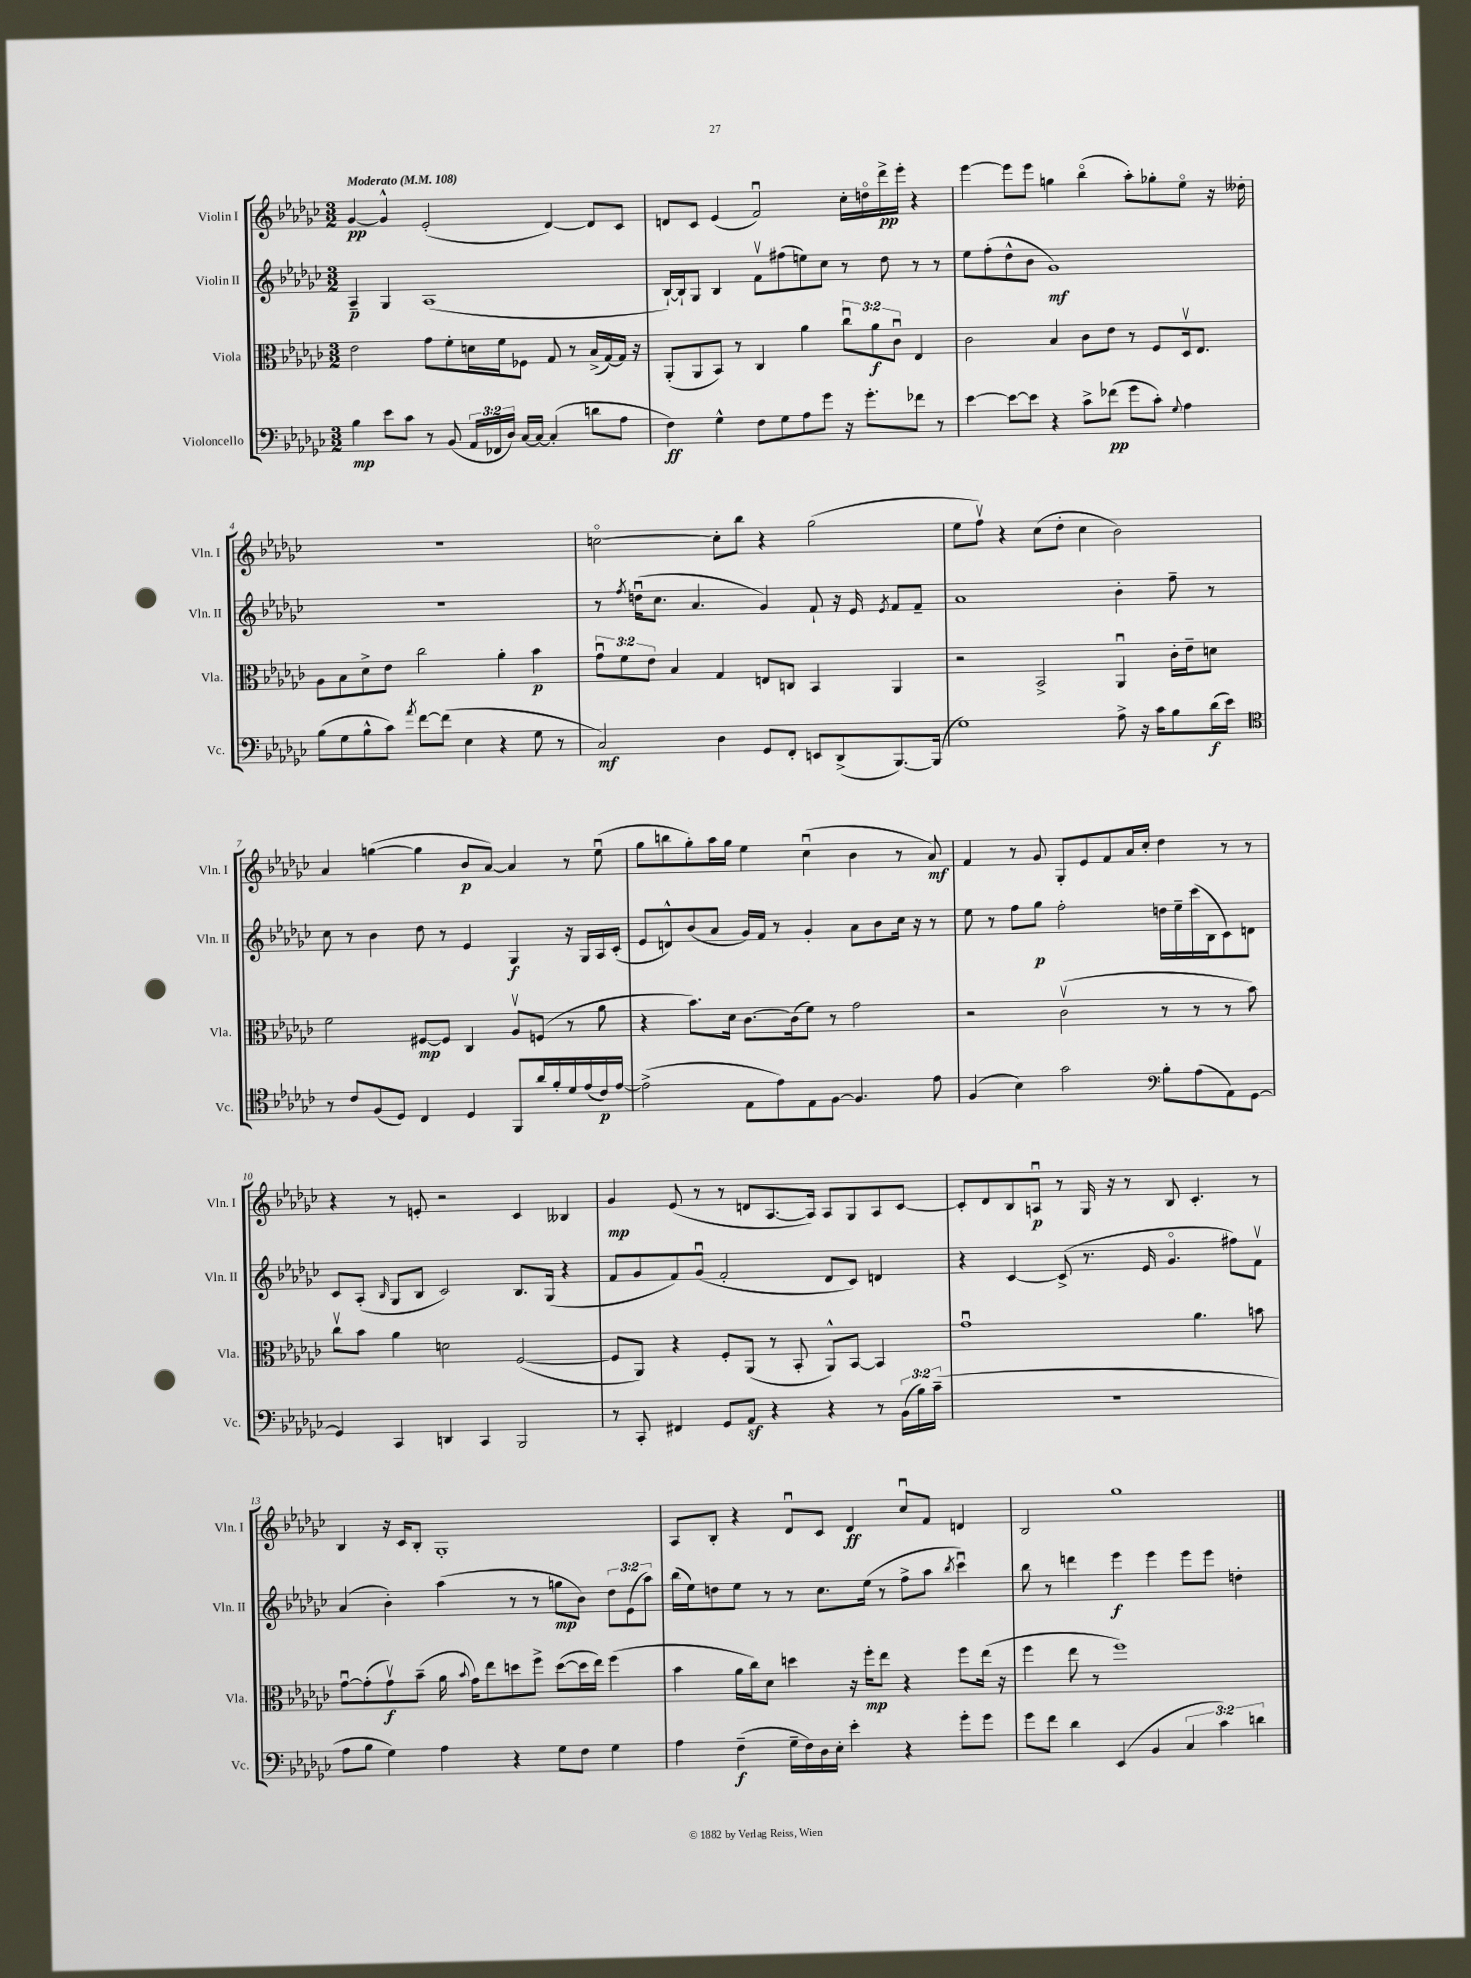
<<
\new StaffGroup <<
\new Staff = "s0" \with { instrumentName = "Violin I" shortInstrumentName = "Vln. I" } {
    \clef treble \key ges \major \numericTimeSignature \time 3/2 \tempo "Moderato" 4 = 108
    \autoBeamOff ges'4~\pp ges'4-^ ees'2-.( des'4~) des'8[ ces'8] |
    d'8[ ces'8] ees'4( f'2\downbow) ces''16[-. d''16\flageolet des'''16->\pp ees'''16]-. r4 |
    ees'''4~ ees'''8[ ees'''8] g''4 bes''4\flageolet( aes''8[-.) ges''8-. ees''8]\flageolet r16 deses''16-. |
    R1. |
    c''2~\flageolet c''8[-. bes''8] r4 ges''2( |
    ees''8[ f''8]\upbow) r4 ces''8[( des''8]-. ces''4 bes'2) |
    aes'4 g''4~( g''4 bes'8[\p aes'8]~) aes'4 r8 ees''8\downbow( |
    ges''8[ b''8 ges''8-.) aes''16 ges''16] ees''4 ces''4\downbow( bes'4 r8 aes'8\mf) |
    f'4 r8 ges'8 ges8[-. ees'8 f'8 aes'16 ces''16]-. des''4 r8 r8 |
    r4 r8 e'8-. r2 ces'4 beses4 |
    ges'4\mp ees'8( r8 r8 d'8[ aes8.~ aes16]) aes8[ ges8 aes8 ces'8]~ |
    ces'8[-. des'8 bes8 a8]\downbow\p r8 ges16 r16 r8 bes8 ces'4.-. r8 |
    bes4 r16 ces'16[ bes8]-. ges1-. |
    aes8[ bes8]-. r4 des'8[\downbow ces'8] des'4\ff ces''8[\downbow f'8] d'4 |
    bes2 ges''1 \bar "|." |
}
\new Staff = "s1" \with { instrumentName = "Violin II" shortInstrumentName = "Vln. II" } {
    \clef treble \key ges \major \numericTimeSignature \time 3/2 \override Staff.TupletNumber.text = #tuplet-number::calc-fraction-text
    \autoBeamOff aes4--\p ges4 aes1( |
    bes16[~-!) bes16-! ges8] bes4 f'8[\upbow fis''8( e''8) ces''8] r8 des''8 r8 r8 |
    ees''8[ f''8-.( des''8-^ bes'8] ges'1\mf) |
    R1. |
    r8 \acciaccatura { f''8 } d''16[\downbow( ces''8.] aes'4. ges'4) f'8-! r16 ees'16 \acciaccatura { ees'8 } f'8[ f'8]-- |
    aes'1 bes'4-. f''8-- r8 |
    ces''8 r8 bes'4 des''8 r8 ees'4 ges4\f r16 ges16[ aes16 ces'16]-.( |
    ees'8[ d'8-^) bes'8( aes'8] ges'16[) f'16] r8 ges'4-. aes'8[ bes'8 ces''16] r16 r8 |
    ees''8 r8 f''8[ ges''8]\p f''2-. d''16[ ees''16-- ces'''16( bes16 ces'8) d'8] |
    ces'8[ aes8]-.( \grace { bes16 } ges8[ bes8] ces'2) bes8.[ ges16]( r4 |
    f'8[ ges'8 f'8) ges'8]\downbow( f'2-. des'8[ ces'8]) d'4 |
    r4 ces'4~ ces'8->( r8. ees'16 ges'4.\flageolet fis''8[) f'8]\upbow |
    aes'4( bes'4-.) aes''4( r8 r8 g''8[\mp bes'8]) \tuplet 3/2 { des''8[ ees'8( aes''8]) } |
    bes''16[( ees''16) d''8 ees''8] r8 r8 ces''8.[ ees''16]( r8 f''8[-> aes''8] \acciaccatura { bes''8 } ces'''4\downbow) |
    bes''8 r8 d'''4 ees'''4\f ees'''4 ees'''8[ ees'''8] d''4-. \bar "|." |
}
\new Staff = "s2" \with { instrumentName = "Viola" shortInstrumentName = "Vla." } {
    \clef alto \key ges \major \numericTimeSignature \time 3/2 \override Staff.TupletNumber.text = #tuplet-number::calc-fraction-text
    \autoBeamOff ees'2 ges'8[ f'8-. d'16 f'16 fes8] ges8 r8 bes16[->( ges16~) ges16] r16 |
    aes,8[-.( aes,8 bes,8]) r8 ces4 aes'4 \tuplet 3/2 { ces''8[\downbow aes'8\f ces'8]\downbow } ees4 |
    ces'2 bes4 ces'8[ ees'8] r8 f8[ des16\upbow ees8.] |
    aes8[ bes8 des'8-> ees'8] ces''2 aes'4-. bes'4\p |
    \tuplet 3/2 { ges'8[\downbow f'8 ees'8] } bes4 ges4 e8[ c8] bes,4 aes,4 |
    r2 bes,2-> aes,4\downbow ces'16[-. ees'16-- d'8] |
    f'2 fis8[~\mp fis8] ces4 aes8[\upbow f8]( r8 aes'8 |
    r4 bes'8.[) des'16] ces'8.[~ ces'16( f'8]) r8 ges'2 |
    r2 ces'2\upbow( r8 r8 r8 bes'8) |
    ces''8[\upbow bes'8] aes'4 d'2 f2~( |
    f8[ aes,8]) r4 f8[-. aes,8]( r8 bes,8-. aes,8[-^) bes,8]~ bes,4 |
    ges'1\downbow aes'4. b'8 |
    ges'8[~\downbow ges'8-.( ges'8\upbow\f) bes'8]--( aes'16 \appoggiatura { bes'8 } ges'16[) ees''8 d''8 f''8]-> d''8[~( d''16 ees''16]) f''4( |
    bes'4 aes'16[ ces''16) des'8] d''4 r16 f''16[-.\mp ees''8] r4 f''8[ ees''16]( r16 |
    f''4 ees''8 r8 f''1) \bar "|." |
}
\new Staff = "s3" \with { instrumentName = "Violoncello" shortInstrumentName = "Vc." } {
    \clef bass \key ges \major \numericTimeSignature \time 3/2 \override Staff.TupletNumber.text = #tuplet-number::calc-fraction-text
    \autoBeamOff bes4\mp ees'8[ ces'8] r8 bes,8( \tuplet 3/2 { aes,16[ fes,16 des16]) } ces16[~ ces16]~ ces4-.( d'8[ aes8] |
    f4\ff) ges4-^ f8[ ges8 aes8 ges'8] r16 ges'8.[-. fes'8] r8 |
    ees'4~ ees'8[~ ees'8] r4 ces'8[-> fes'8]\pp( ges'8[ ces'8]-.) \appoggiatura { ges8 } aes4 |
    bes8[( ges8 bes8-^ ces'8]) \acciaccatura { aes'8 } f'8[~ f'8]( ees4 r4 ges8 r8 |
    ces2\mf) des4 ges,8[ f,8]-. e,8[ des,8->( bes,,8.~) bes,,16]( |
    ges1) aes8-> r16 ces'16[ bes8 des'16\f( ees'16]) |
    \clef tenor r8 ces'8[ f8( des8]) ces4 des4 f,8[ aes'16 f'16-. des'16 ees'16( ces'16\p) ees'16]~ |
    ees'2->( ees8[ ees'8) ees8 f8]~ f4. ees'8 |
    f4( bes4) ges'2 \clef bass bes8[-. aes8( aes,8) ges,8]~ |
    ges,4 ces,4 d,4 ces,4 bes,,2 |
    r8 ces,8-. fis,4 ges,8[ aes,8]\sf r4 r4 r8 \tuplet 3/2 { bes,16[( bes16) ces'16]--( } |
    R1. |
    aes8[ bes8] ges4) aes4 r4 ges8[ f8] ges4 |
    aes4 f4--\f( ges16[-- f16) des16 ees16]-. ees'4-. r4 ges'8[-. ges'8] |
    ges'8[ f'8] des'4 ees,4( bes,4 \tuplet 3/2 { ces4 ces'4) d'4 } \bar "|." |
}
>>
>>
